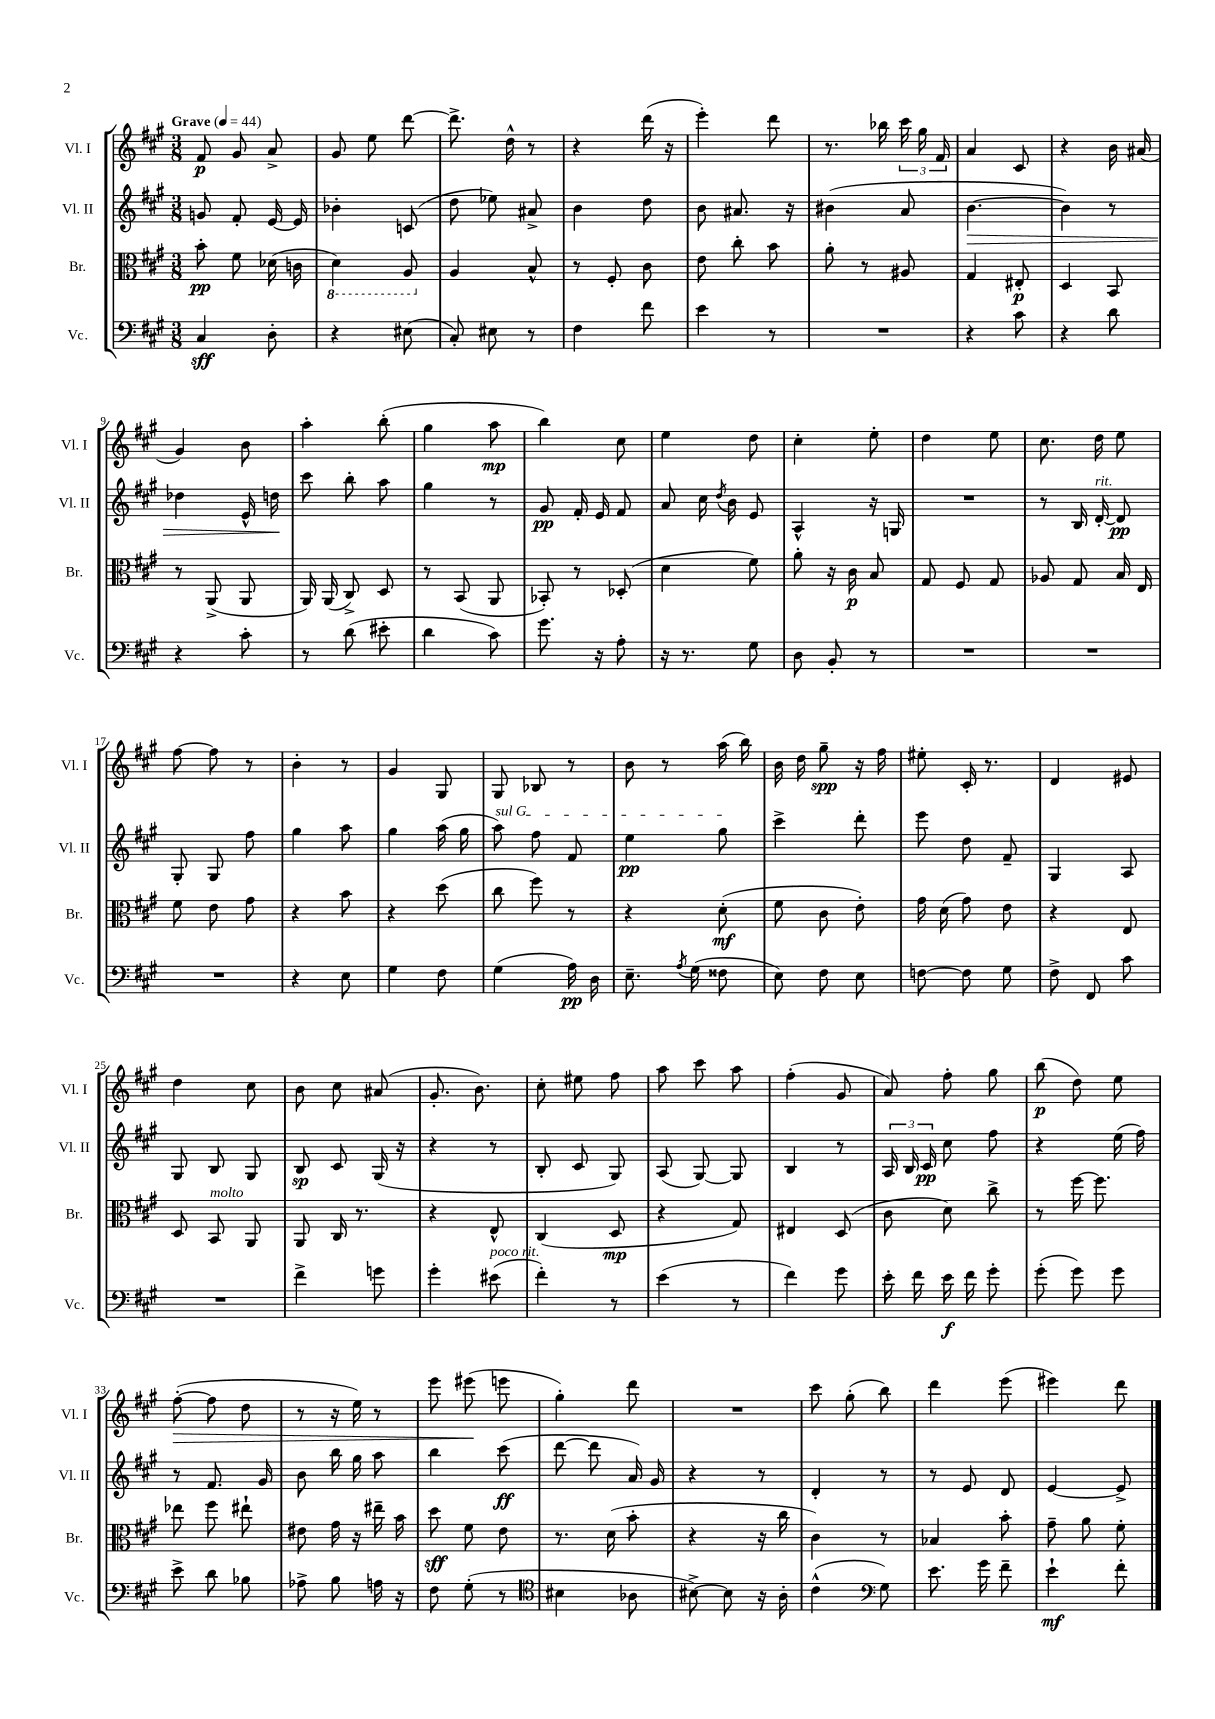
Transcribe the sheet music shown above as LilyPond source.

<<
\new StaffGroup <<
\new Staff = "s0" \with { instrumentName = "Vl. I" shortInstrumentName = "Vl. I" } {
    \clef treble \key a \major \numericTimeSignature \time 3/8 \tempo "Grave" 4 = 44
    \autoBeamOff fis'8\p gis'8 a'8-> |
    gis'8 e''8 d'''8~ |
    d'''8.-> d''16-^ r8 |
    r4 d'''16( r16 |
    e'''4-.) d'''8 |
    r8. bes''16 \tuplet 3/2 { cis'''16 gis''16 fis'16 } |
    a'4 cis'8 |
    r4 b'16 ais'16( |
    gis'4) b'8 |
    a''4-. b''8-.( |
    gis''4 a''8\mp |
    b''4) cis''8 |
    e''4 d''8 |
    cis''4-. e''8-. |
    d''4 e''8 |
    cis''8. d''16 e''8 |
    fis''8~ fis''8 r8 |
    b'4-. r8 |
    gis'4 gis8 |
    gis8 bes8 r8 |
    b'8 r8 a''16( b''16) |
    b'16 d''16 gis''8--\spp r16 fis''16 |
    eis''8-. cis'16-. r8. |
    d'4 eis'8 |
    d''4 cis''8 |
    b'8 cis''8 ais'8( |
    gis'8.-. b'8.) |
    cis''8-. eis''8 fis''8 |
    a''8 cis'''8 a''8 |
    fis''4-.( gis'8 |
    a'8) fis''8-. gis''8 |
    b''8\p( d''8) e''8 |
    fis''8~-.\>( fis''8 d''8 |
    r8 r16 e''16) r8 |
    e'''8 eis'''8\!( e'''8 |
    gis''4-.) d'''8 |
    R4. |
    cis'''8 gis''8-.( b''8) |
    d'''4 e'''8( |
    eis'''4) d'''8 \bar "|." |
}
\new Staff = "s1" \with { instrumentName = "Vl. II" shortInstrumentName = "Vl. II" } {
    \clef treble \key a \major \numericTimeSignature \time 3/8
    \autoBeamOff g'8 fis'8-. e'16~ e'16 |
    bes'4-. c'8( |
    d''8 ees''8) ais'8-> |
    b'4 d''8 |
    b'8 ais'8. r16 |
    bis'4( a'8 |
    b'4.~\> |
    b'4) r8 |
    des''4 e'16-^ d''16\! |
    cis'''8 b''8-. a''8 |
    gis''4 r8 |
    gis'8\pp fis'16-. e'16 fis'8 |
    a'8 cis''16 \acciaccatura { d''8 } b'16 e'8 |
    a4-^ r16 g16 |
    R4. |
    r8 b16 d'16~-.^\markup { \italic "rit." } d'8\pp |
    gis8-. gis8 fis''8 |
    gis''4 a''8 |
    gis''4 a''16( gis''16 |
    \once \override TextSpanner.bound-details.left.text = \markup { \italic "sul G" } a''8\startTextSpan) fis''8 fis'8 |
    e''4\pp gis''8\stopTextSpan |
    cis'''4-> d'''8-. |
    e'''8 d''8 fis'8-- |
    gis4 a8 |
    gis8 b8 gis8 |
    b8\sp cis'8 gis16( r16 |
    r4 r8 |
    b8-. cis'8 gis8) |
    a8( gis8~) gis8 |
    b4 r8 |
    \tuplet 3/2 { a16 b16 cis'16\pp } cis''8 fis''8 |
    r4 e''16( fis''16) |
    r8 fis'8. gis'16 |
    b'8 b''16 gis''16 a''8 |
    b''4 cis'''8\ff( |
    d'''8~ d'''8 a'16) gis'16 |
    r4 r8 |
    d'4-. r8 |
    r8 e'8 d'8 |
    e'4~ e'8-> \bar "|." |
}
\new Staff = "s2" \with { instrumentName = "Br." shortInstrumentName = "Br." } {
    \clef alto \key a \major \numericTimeSignature \time 3/8
    \autoBeamOff b'8-.\pp fis'8 des'16( c'16 |
    \ottava #-1 d4) a,8 \ottava #0 |
    a4 b8-^ |
    r8 fis8-. cis'8 |
    e'8 cis''8-. b'8 |
    a'8-. r8 ais8 |
    gis4 eis8-.\p |
    d4 b,8 |
    r8 a,8->( a,8 |
    a,16) a,16( cis8->) d8 |
    r8 b,8( a,8 |
    bes,8-.) r8 des8-.( |
    d'4 fis'8) |
    a'8-. r16 cis'16\p b8 |
    gis8 fis8 gis8 |
    aes8 gis8 b16 e16 |
    fis'8 e'8 gis'8 |
    r4 b'8 |
    r4 d''8( |
    cis''8 fis''8) r8 |
    r4 d'8-.\mf( |
    fis'8 cis'8 e'8-.) |
    gis'16 d'16( gis'8) e'8 |
    r4 e8 |
    d8 b,8^\markup { \italic "molto" } a,8 |
    a,8 cis16 r8. |
    r4 e8-^ |
    cis4( d8\mp |
    r4 gis8) |
    eis4 d8( |
    cis'8 d'8) cis''8-> |
    r8 fis''16~ fis''8. |
    ees''8 fis''8 eis''8-! |
    eis'8 gis'16 r16 eis''16-- b'16 |
    d''8\sff fis'8 e'8 |
    r8. d'16( b'8-. |
    r4 r16 cis''16 |
    cis'4) r8 |
    bes4 b'8-. |
    gis'8-- a'8 fis'8-. \bar "|." |
}
\new Staff = "s3" \with { instrumentName = "Vc." shortInstrumentName = "Vc." } {
    \clef bass \key a \major \numericTimeSignature \time 3/8
    \autoBeamOff cis4\sff d8-. |
    r4 eis8( |
    cis8-.) eis8 r8 |
    fis4 fis'8 |
    e'4 r8 |
    R4. |
    r4 cis'8 |
    r4 d'8 |
    r4 cis'8-. |
    r8 d'8( eis'8-. |
    d'4 cis'8) |
    gis'8. r16 a8-. |
    r16 r8. gis8 |
    d8 b,8-. r8 |
    R4. |
    R4. |
    R4. |
    r4 e8 |
    gis4 fis8 |
    gis4( a16\pp) d16 |
    e8.-- \acciaccatura { a8 } gis16( fisis8 |
    e8) fis8 e8 |
    f8~ f8 gis8 |
    fis8-> fis,8 cis'8 |
    R4. |
    fis'4-> g'8 |
    gis'4-. eis'8^\markup { \italic "poco rit." }( |
    fis'4-.) r8 |
    e'4( r8 |
    fis'4) gis'8 |
    e'16-. fis'16 e'16\f fis'16 gis'8-. |
    gis'8-.( gis'8) gis'8 |
    e'8-> d'8 bes8 |
    aes8-> b8 a16 r16 |
    fis8 gis8-.( r8 |
    \clef tenor bis4 aes8 |
    bis8~->) bis8 r16 a16-. |
    cis'4-^( \clef bass gis8) |
    e'8. gis'16 fis'8-- |
    e'4-!\mf fis'8-. \bar "|." |
}
>>
>>
